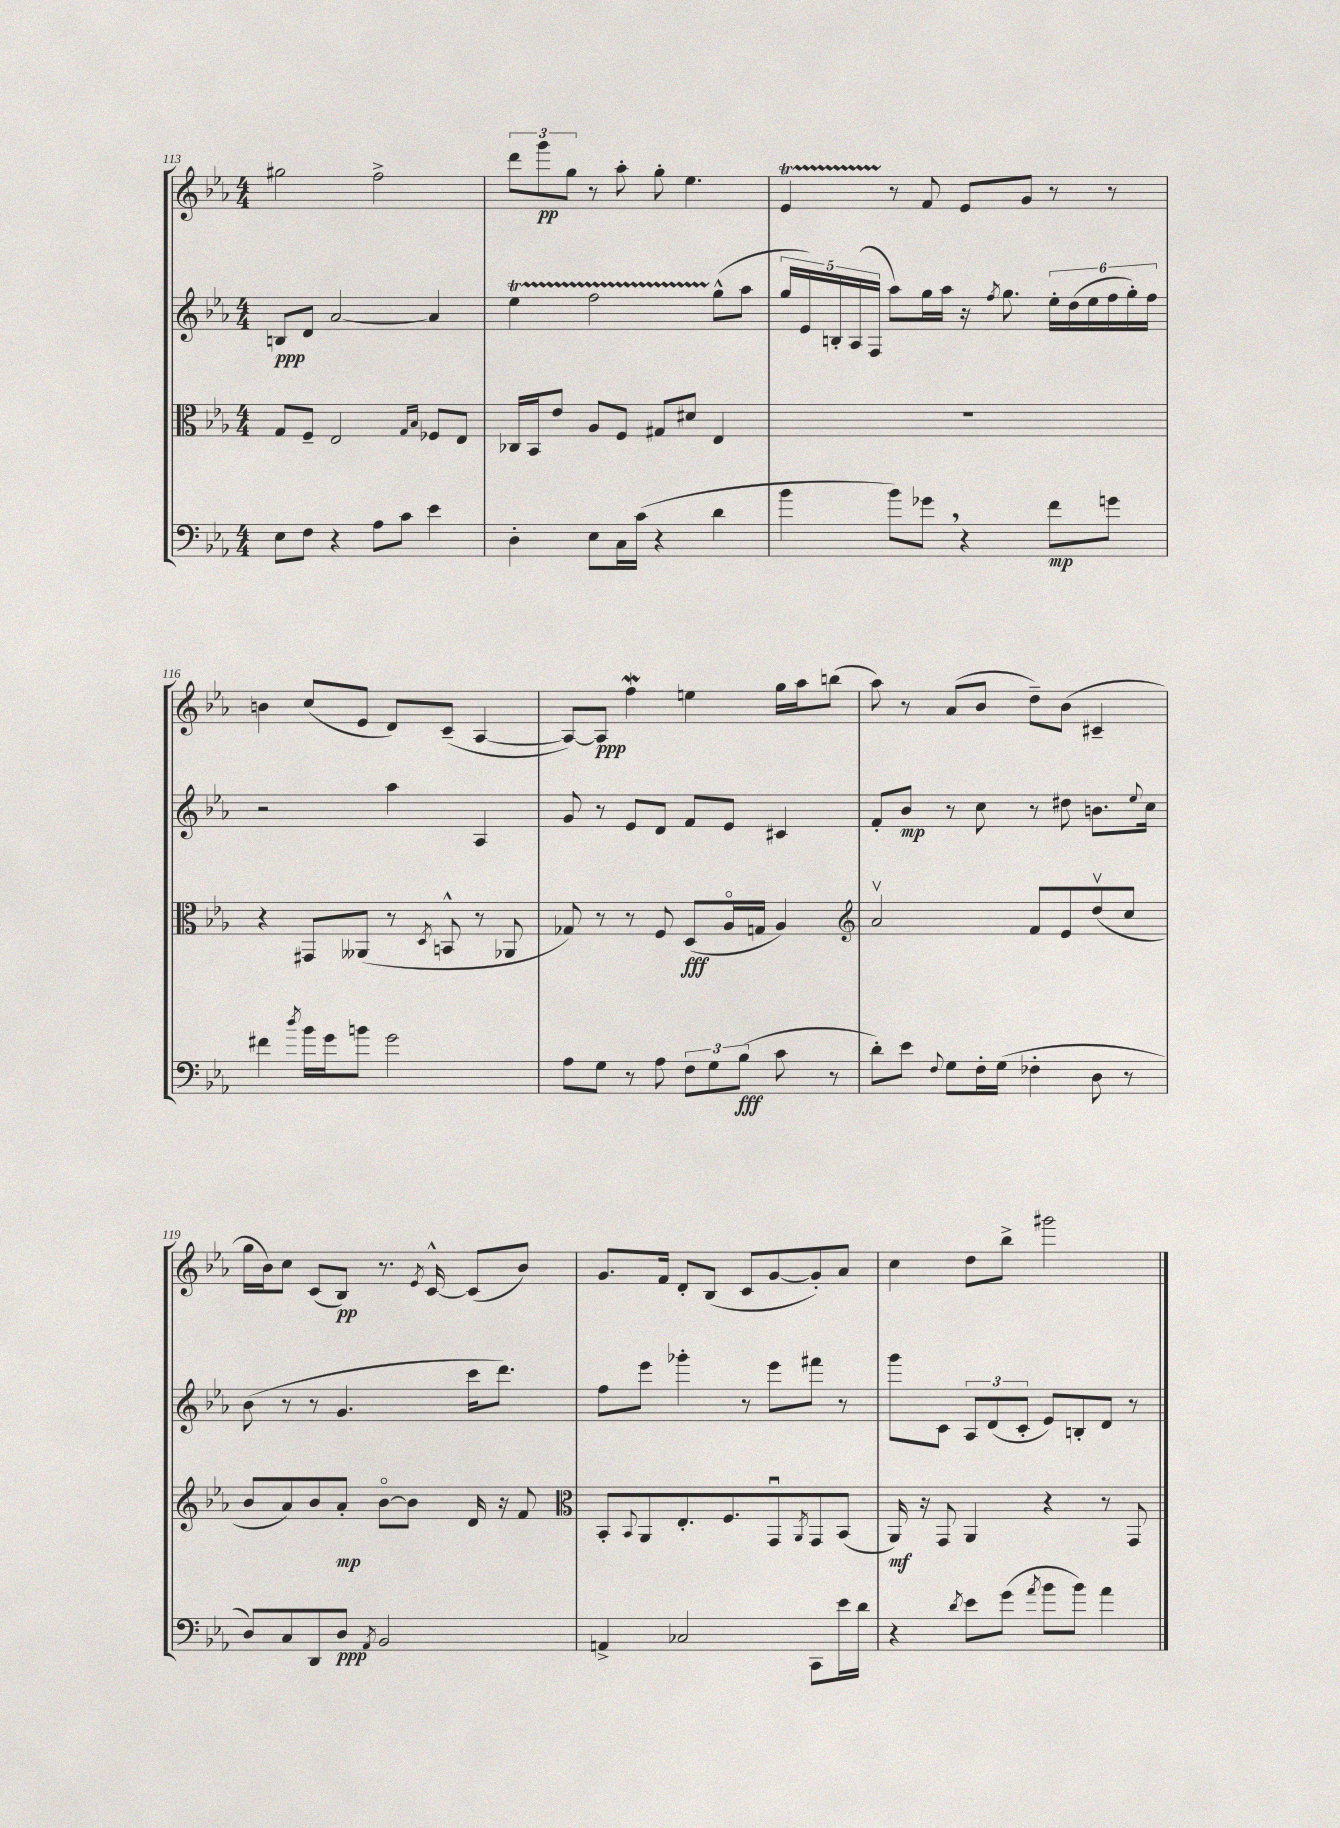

**kern	**dynam	**kern	**dynam	**kern	**dynam	**kern	**dynam
*part4	*part4	*part3	*part3	*part2	*part2	*part1	*part1
*staff4	*staff4	*staff3	*staff3	*staff2	*staff2	*staff1	*staff1
*clefF4	*	*clefC3	*	*clefG2	*	*clefG2	*
*k[b-e-a-]	*	*k[b-e-a-]	*	*k[b-e-a-]	*	*k[b-e-a-]	*
*M4/4	*	*M4/4	*	*M4/4	*	*M4/4	*
=113	=113	=113	=113	=113	=113	=113	=113
8E-\L	.	8G/L	.	8Bn/L	ppp	2gg#X\	.
8F\J	.	8F~/J	.	8d/J	.	.	.
4r	.	2E-/	.	[2a-/	.	.	.
8A-\L	.	.	.	.	.	2ff^\	.
8c\J	.	.	.	.	.	.	.
.	.	16qqG/LL	.	.	.	.	.
.	.	16qqB-/JJ	.	.	.	.	.
4e-\	.	8F-X/L	.	4a-/]	.	.	.
.	.	8E-/J	.	.	.	.	.
=114	=114	=114	=114	=114	=114	=114	=114
4D'\	.	16C-X/LL	.	4ee-T\	.	12ddd\L	.
.	.	16BB-/J	.	.	.	.	.
.	.	.	.	.	.	12ggg\	pp
.	.	8e-/J	.	.	.	.	.
.	.	.	.	.	.	12gg\J	.
8E-\L	.	8A-/L	.	2ffTTT\	.	8r	.
16C\L	.	8F/J	.	.	.	8aa-'\	.
(16c\JJ	.	.	.	.	.	.	.
4r	.	8G#X/L	.	.	.	8gg'\	.
.	.	8d#X/J	.	.	.	4.ee-\	.
4d\	.	4E-/	.	(8gg^^\L	.	.	.
.	.	.	.	8aa-\J	.	.	.
=115	=115	=115	=115	=115	=115	=115	=115
4b-\	.	1r	.	20gg/LL	.	4e-T/	.
.	.	.	.	20e-/)	.	.	.
.	.	.	.	20Bn'/	.	.	.
.	.	.	.	(20A-/	.	.	.
.	.	.	.	20F/JJ	.	.	.
8b-\L)	.	.	.	8aa-\L)	.	8r	.
8g-X,\J	.	.	.	16gg\L	.	8f/	.
.	.	.	.	16aa-\JJ	.	.	.
4r	.	.	.	16r	.	8e-/L	.
.	.	.	.	8qff/	.	.	.
.	.	.	.	8.gg\	.	.	.
.	.	.	.	.	.	8g/J	.
8f\L	mp	.	.	24ee-'\LL	.	8r	.
.	.	.	.	(24dd\	.	.	.
.	.	.	.	24ee-\	.	.	.
8gn\J	.	.	.	24ff\	.	8r	.
.	.	.	.	24gg'\)	.	.	.
.	.	.	.	24ff\JJ	.	.	.
!!LO:LB:g=z
=116	=116	=116	=116	=116	=116	=116	=116
4f#X\	.	4r	.	2r	.	4bn\	.
8qdd/	.	.	.	.	.	.	.
16b-\LL	.	8GG#X/L	.	.	.	(8cc/L	.
16g\J	.	.	.	.	.	.	.
8bn\J	.	(8AA--X/J	.	.	.	8e-/J	.
2g\	.	8r	.	4aa-\	.	8d/L)	.
.	.	8qD/	.	.	.	.	.
.	.	8BBn^^/	.	.	.	(8c~/J	.
.	.	8r	.	4A-/	.	[4A-/	.
.	.	8AA-X/	.	.	.	.	.
=117	=117	=117	=117	=117	=117	=117	=117
8A-\L	.	8G-X/)	.	8g/	.	8A-/L_)	.
8G\J	.	8r	.	8r	.	8A-/J]	ppp
8r	.	8r	.	8e-/L	.	4ffW\	.
8A-\	.	8F/	.	8d/J	.	.	.
12F\L	.	(8D/L	fff	8f/L	.	4een\	.
12G\	.	.	.	.	.	.	.
.	.	16A-/L	.	8e-/J	.	.	.
(12B-\J	fff	.	.	.	.	.	.
.	.	16Gn/JJ	.	.	.	.	.
8c\	.	4A-/)	.	4c#X/	.	16gg\LL	.
.	.	.	.	.	.	16aa-\J	.
8r	.	.	.	.	.	(8bbn\J	.
=118	=118	=118	=118	=118	=118	=118	=118
*	*	*clefG2	*	*	*	*	*
8d'\L)	.	2a-v/	.	8f'/L	.	8aa-\)	.
8e-\J	.	.	.	8b-/J	mp	8r	.
8qqF/	.	.	.	.	.	.	.
8G\L	.	.	.	8r	.	(8a-/L	.
16F'\L	.	.	.	8cc\	.	8b-/J	.
(16G\JJ	.	.	.	.	.	.	.
4F-X'\	.	8f/L	.	8r	.	8dd~\L)	.
.	.	8e-/	.	8dd#X\	.	(8b-\J	.
8D\	.	(8ddv/	.	8.bn\L	.	4c#X~/	.
8r	.	8cc/J	.	.	.	.	.
.	.	.	.	8qqee-/	.	.	.
.	.	.	.	16cc\Jk	.	.	.
!!LO:LB:g=z
=119	=119	=119	=119	=119	=119	=119	=119
8D/L)	.	8b-/L	.	(8b-\	.	16gg\LL	.
.	.	.	.	.	.	16b-\J)	.
8C/	.	8a-/)	.	8r	.	8cc\J	.
8DD/	.	8b-/	.	8r	.	(8c/L	.
8D/J	ppp	8a-'/J	mp	4.g/	.	8B-/J)	pp
8qAA-/	.	.	.	.	.	.	.
2BB-/	.	[8b-\L	.	.	.	8.r	.
.	.	8b-\J]	.	.	.	.	.
.	.	.	.	.	.	8qe-/	.
.	.	.	.	.	.	[16c^^/	.
.	.	16d/	.	16ccc\KL	.	(8c/L]	.
.	.	16r	.	8.ddd\J)	.	.	.
.	.	8f/	.	.	.	8b-/J)	.
=120	=120	=120	=120	=120	=120	=120	=120
*	*	*clefC3	*	*	*	*	*
4AAn^/	.	8BB-'/L	.	8ff\L	.	8.g/L	.
.	.	8qqBB-/	.	.	.	.	.
.	.	8AA-/	.	8eee-\J	.	.	.
.	.	.	.	.	.	16f/Jk	.
2C-X/	.	8.E-'/	.	4ggg-X'\	.	8d'/L	.
.	.	.	.	.	.	(8B-/J	.
.	.	8.F/	.	.	.	.	.
.	.	.	.	8r	.	8c/L	.
.	.	8GGu/	.	8eee-\L	.	[8g/	.
.	.	8qAA-/	.	.	.	.	.
8CC\L	.	8GG/	.	8fff#X\J	.	8g'/])	.
16e-\L	.	(8BB-/J	.	8r	.	8a-/J	.
16d\JJ	.	.	.	.	.	.	.
=121	=121	=121	=121	=121	=121	=121	=121
4r	.	16AA-/)	mf	8ggg\L	.	4cc\	.
.	.	16r	.	.	.	.	.
.	.	8GG/	.	8c\J	.	.	.
8qd/	.	.	.	.	.	.	.
8e-\L	.	4AA-/	.	12A-/L	.	8dd\L	.
.	.	.	.	(12d/	.	.	.
(8g\J	.	.	.	.	.	8bb-^\J	.
.	.	.	.	12c'/J	.	.	.
8qa-/	.	.	.	.	.	.	.
8b-\L	.	4r	.	8e-/L)	.	2ggg#X\	.
8b-\J)	.	.	.	8Bn'/	.	.	.
4a-\	.	8r	.	8d/J	.	.	.
.	.	8GG/	.	8r	.	.	.
==	==	==	==	==	==	==	==
*-	*-	*-	*-	*-	*-	*-	*-
